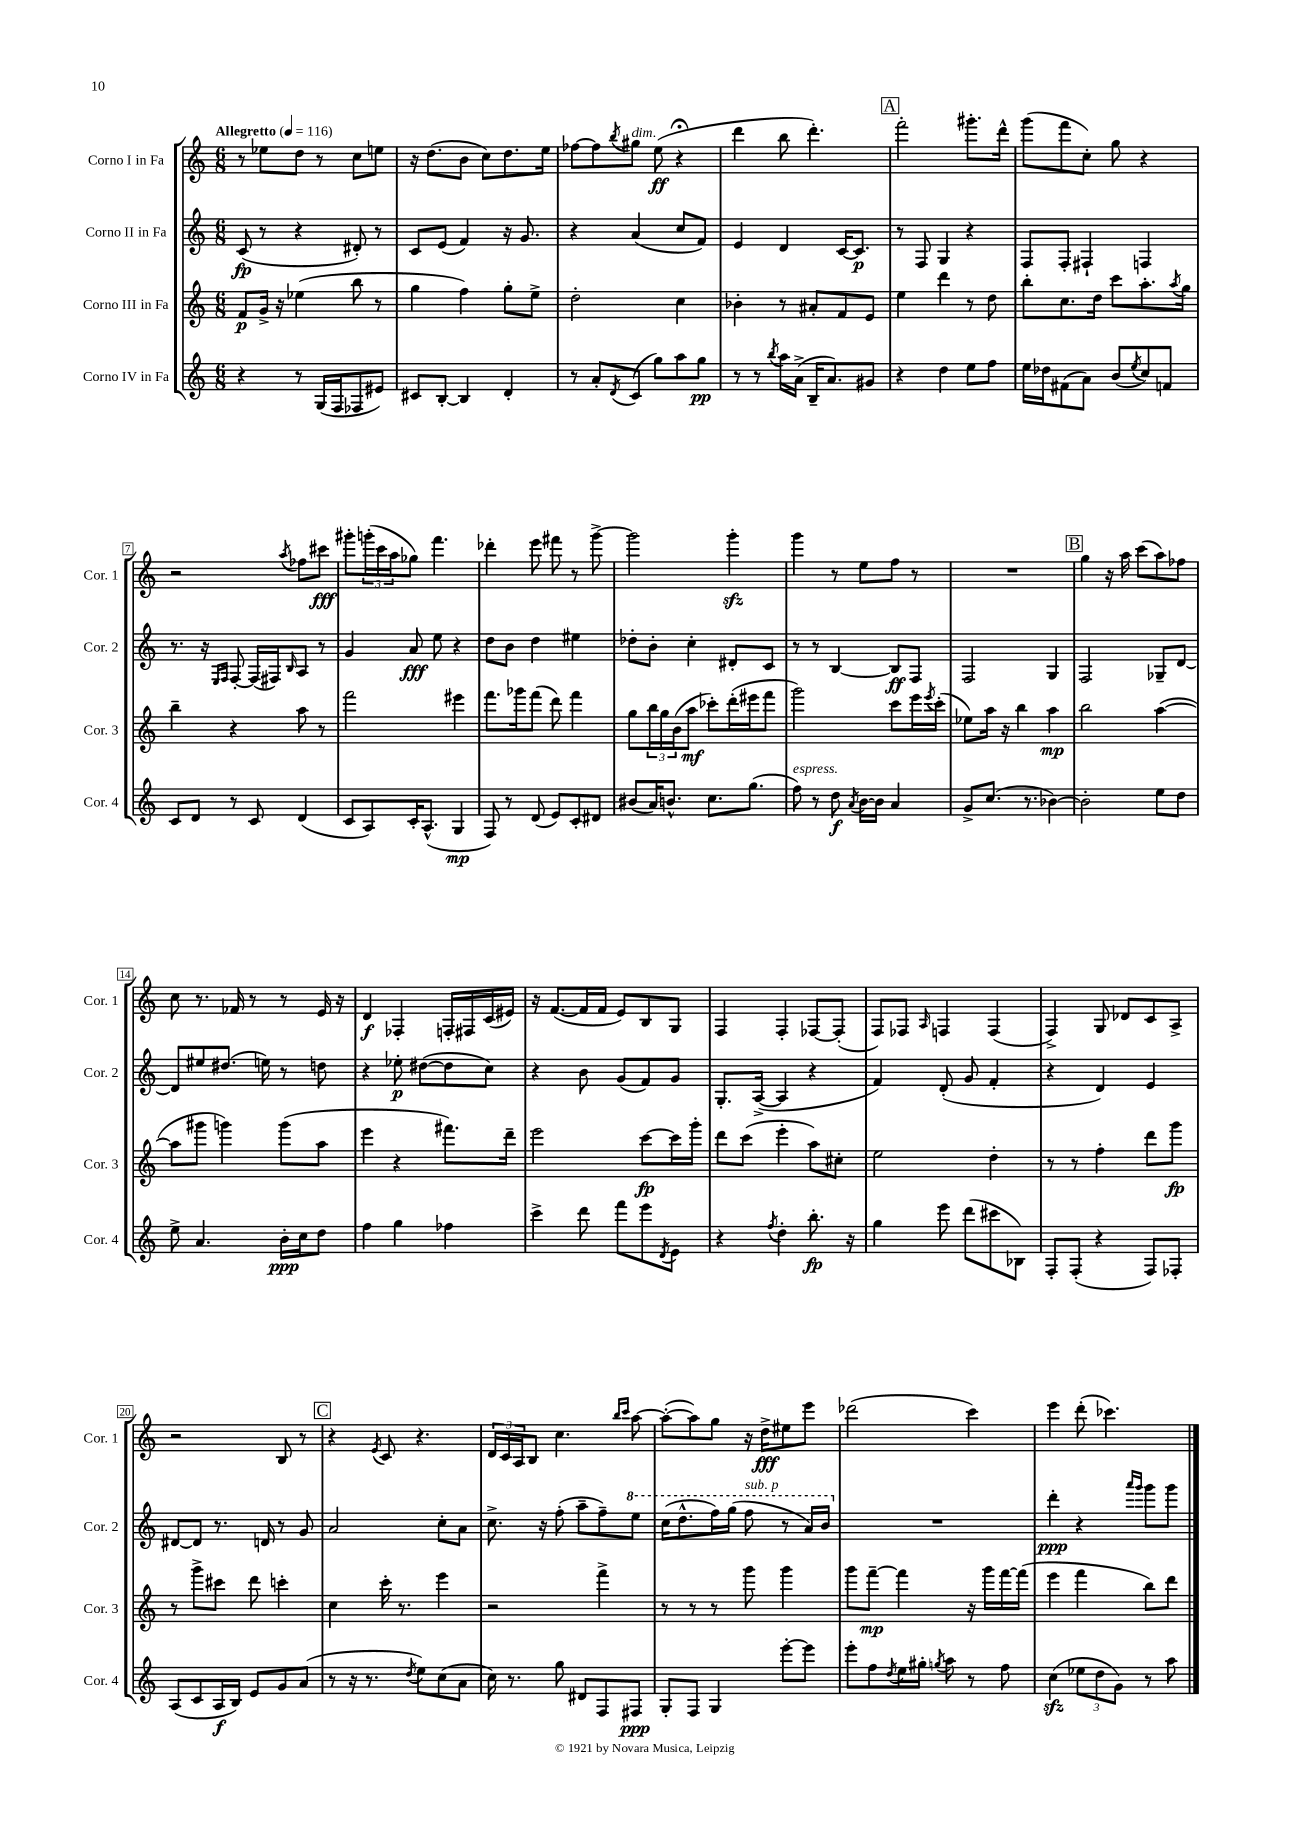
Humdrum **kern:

**kern	**dynam	**kern	**dynam	**kern	**dynam	**kern	**dynam
*part4	*part4	*part3	*part3	*part2	*part2	*part1	*part1
*staff4	*staff4	*staff3	*staff3	*staff2	*staff2	*staff1	*staff1
*I"Corno IV in Fa	*	*I"Corno III in Fa	*	*I"Corno II in Fa	*	*I"Corno I in Fa	*
*I'Cor. 4	*	*I'Cor. 3	*	*I'Cor. 2	*	*I'Cor. 1	*
*clefG2	*	*clefG2	*	*clefG2	*	*clefG2	*
*k[]	*	*k[]	*	*k[]	*	*k[]	*
*M6/8	*	*M6/8	*	*M6/8	*	*M6/8	*
*MM116	*	*MM116	*	*MM116	*	*MM116	*
=1	=1	=1	=1	=1	=1	=1	=1
!	!	!	!	!	!	!LO:TX:a:B:t=Allegretto	!
4r	.	8f/L	p	(8c/	fp	8r	.
.	.	16g^/Jk	.	8r	.	8ee-X\L	.
.	.	16r	.	.	.	.	.
8r	.	(4ee-X\	.	4r	.	8dd\J	.
(16G/LL	.	.	.	.	.	8r	.
16F/J	.	.	.	.	.	.	.
8F-X/	.	8bb\	.	8d#X'/)	.	8cc\L	.
8e#X/J)	.	8r	.	8r	.	8een\J	.
=2	=2	=2	=2	=2	=2	=2	=2
8c#X/L	.	4gg\	.	8c/L	.	16r	.
.	.	.	.	.	.	(8.dd\L	.
[8B'/J	.	.	.	(8e/J	.	.	.
4B/]	.	4ff\)	.	4f/)	.	8b\J	.
.	.	.	.	.	.	8cc\L)	.
4d'/	.	8gg'\L	.	16r	.	8.dd\	.
.	.	.	.	8.g/	.	.	.
.	.	8ee^\J	.	.	.	.	.
.	.	.	.	.	.	16ee\Jk	.
=3	=3	=3	=3	=3	=3	=3	=3
8r	.	2dd'\	.	4r	.	[8ff-X\L	.
8a'/L	.	.	.	.	.	8ff-\]	.
8qd/	.	.	.	.	.	8qbb/	.
!	!	!	!	!	!	!LO:TX:a:i:t=dim.	!
(8c/J	.	.	.	(4a/	.	8gg#X\J	.
8gg\L)	.	.	.	.	.	(8ee\	ff
8aa\	.	4cc\	.	8cc/L	.	4r;<	.
8gg\J	pp	.	.	8f/J)	.	.	.
=4	=4	=4	=4	=4	=4	=4	=4
8r	.	4b-X'\	.	4e/	.	4ddd\	.
8r	.	.	.	.	.	.	.
8qbb/	.	.	.	.	.	.	.
16aa\LL	.	8r	.	4d/	.	8bb\	.
(16a^\JJ	.	.	.	.	.	.	.
16B~/KL	.	8a#X'/L	.	.	.	4.ddd'\)	.
8.a/)	.	.	.	.	.	.	.
.	.	8f/	.	[16c/KL	.	.	.
.	.	.	.	8.c/J]	p	.	.
8g#X/J	.	8e/J	.	.	.	.	.
!!LO:REH:place=s1:t=A
=5	=5	=5	=5	=5	=5	=5	=5
4r	.	4ee\	.	8r	.	2fff'\	.
.	.	.	.	8F/	.	.	.
4dd\	.	4ddd\	.	4G/	.	.	.
8ee\L	.	8r	.	4r	.	8.ggg#X'\L	.
8ff\J	.	8dd\	.	.	.	.	.
.	.	.	.	.	.	16ddd^^\Jk	.
=6	=6	=6	=6	=6	=6	=6	=6
16ee\LL	.	8bb'\L	.	8F/L	.	(8ggg\L	.
16dd-X\J	.	.	.	.	.	.	.
(8f#X\	.	8.cc\	.	8F'/J	.	8fff\	.
8a\J)	.	.	.	4F#X`/	.	8cc'\J)	.
.	.	16dd\Jk	.	.	.	.	.
(8b/L	.	8ccc\L	.	.	.	8gg\	.
8qee/	.	.	.	.	.	.	.
8cc/)	.	8.aa'\	.	4Fn/	.	4r	.
8fn/J	.	.	.	.	.	.	.
.	.	8qaa/	.	.	.	.	.
.	.	16gg\Jk	.	.	.	.	.
!!LO:LB:g=z
=7	=7	=7	=7	=7	=7	=7	=7
8c/L	.	4bb~\	.	8.r	.	2r	.
8d/J	.	.	.	.	.	.	.
.	.	.	.	16r	.	.	.
.	.	.	.	16qqE/LL	.	.	.
.	.	.	.	16qqF/JJ	.	.	.
8r	.	4r	.	[8F'/	.	.	.
8c/	.	.	.	(16F/LL]	.	.	.
.	.	.	.	16F#X/J)	.	.	.
.	.	.	.	16qqB/	.	8qaa/	.
(4d/	.	8aa\	.	8A/J	.	8ff-X\L	.
.	.	8r	.	8r	.	8ccc#X\J	fff
=8	=8	=8	=8	=8	=8	=8	=8
8c/L	.	2fff\	.	4g/	.	8ggg#X'\L	.
8A/)	.	.	.	.	.	(24gggn'\L	.
.	.	.	.	.	.	24ccc\	.
.	.	.	.	.	.	24aa\J	.
16c'/K	.	.	.	8a/	fff	8gg-X\J)	.
(8.A^^/J	.	.	.	.	.	.	.
.	.	.	.	8ee\	.	4.fff\	.
4G/	mp	4eee#X\	.	4r	.	.	.
=9	=9	=9	=9	=9	=9	=9	=9
8F/)	.	8.fff\L	.	8dd\L	.	4ddd-X'\	.
8r	.	.	.	8b\J	.	.	.
.	.	16ggg-X\k	.	.	.	.	.
(8d/	.	(8fff\J	.	4dd\	.	8eee\	.
8e/L)	.	8ddd\)	.	.	.	8fff#X\	.
8c'/	.	4fff\	.	4ee#X\	.	8r	.
8d#X/J	.	.	.	.	.	[8ggg^\	.
=10	=10	=10	=10	=10	=10	=10	=10
(8b#X/L	.	8gg\L	.	8dd-X'\L	.	2ggg\]	.
16a/K)	.	24bb\L	.	8b'\J	.	.	.
.	.	24gg\	.	.	.	.	.
8.bn^^/J	.	.	.	.	.	.	.
.	.	(24b\J	.	.	.	.	.
.	.	8aa\J	mf	4cc'\	.	.	.
8.cc\L	.	8ccc-X'\L)	.	.	.	.	.
.	.	(16ddd'\L	.	8d#X'/L	.	4gggzz'\	.
(8.gg\J	.	16eee#X\J	.	.	.	.	.
.	.	8fff\J	.	8c/J	.	.	.
=11	=11	=11	=11	=11	=11	=11	=11
!LO:TX:a:i:t=espress.	!	!	!	!	!	!	!
8ff\)	.	2ggg\)	.	8r	.	4ggg\	.
8r	.	.	.	8r	.	.	.
8dd\	f	.	.	[4B/	.	8r	.
8qa/	.	.	.	.	.	.	.
[16b\LL	.	.	.	.	.	8ee\L	.
16b\JJ]	.	.	.	.	.	.	.
4a/	.	8ccc\L	.	8B/L]	ff	8ff\J	.
.	.	16eee\L	.	8F/J	.	8r	.
.	.	8qeee/	.	.	.	.	.
.	.	(16ccc'\JJ	.	.	.	.	.
=12	=12	=12	=12	=12	=12	=12	=12
8g^/L	.	8ee-X\L)	.	2F/	.	2.r	.
(8.cc/J	.	16aa\Jk	.	.	.	.	.
.	.	16r	.	.	.	.	.
.	.	4bb\	.	.	.	.	.
8.r	.	.	.	.	.	.	.
[4b-X\)	.	4aa\	mp	4G/	.	.	.
!!LO:REH:place=s1:t=B
=13	=13	=13	=13	=13	=13	=13	=13
2b-'\]	.	2bb\	.	2F/	.	4gg\	.
.	.	.	.	.	.	16r	.
.	.	.	.	.	.	16aa\	.
.	.	.	.	.	.	(8ccc\L	.
8ee\L	.	([4aa\	.	8G-X~/L	.	8aa\)	.
8dd\J	.	.	.	[8d/J	.	8ff-X\J	.
!!LO:LB:g=z
=14	=14	=14	=14	=14	=14	=14	=14
8ee^\	.	8aa\L]	.	8d/L]	.	8cc\	.
4.a/	.	8ggg#X\J	.	8ee#X/	.	8.r	.
.	.	4gggn\)	.	(8.dd#X/J	.	.	.
.	.	.	.	.	.	16f-X/	.
.	.	.	.	.	.	8r	.
.	.	.	.	16een\)	.	.	.
16b'\LL	ppp	(8ggg\L	.	8r	.	8r	.
16cc\J	.	.	.	.	.	.	.
8dd\J	.	8aa\J	.	8ddn\	.	16e/	.
.	.	.	.	.	.	16r	.
=15	=15	=15	=15	=15	=15	=15	=15
4ff\	.	4eee\	.	4r	.	4d/	f
4gg\	.	4r	.	8ee-X'\	p	4F-X'/	.
.	.	.	.	([8dd#X\L	.	.	.
4ff-X\	.	8.fff#X\L)	.	8dd#\]	.	16Fn'/LL	.
.	.	.	.	.	.	16F#X/	.
.	.	.	.	8cc\J)	.	(16c/	.
.	.	16ddd~\Jk	.	.	.	16e#X/JJ)	.
=16	=16	=16	=16	=16	=16	=16	=16
4ccc^\	.	2eee\	.	4r	.	16r	.
.	.	.	.	.	.	([8.f/L	.
8ddd\	.	.	.	8b\	.	16f/L]	.
.	.	.	.	.	.	16f/JJ	.
8fff\L	.	.	.	(8g/L	.	8e/L)	.
8eee\	.	[8ccc\L	fp	8f/)	.	8B/	.
8qd/	.	.	.	.	.	.	.
8e\J	.	16ccc\L]	.	8g/J	.	8G/J	.
.	.	16ggg'\JJ	.	.	.	.	.
=17	=17	=17	=17	=17	=17	=17	=17
4r	.	8ddd\L	.	8.G'/L	.	4F/	.
.	.	(8ccc\J	.	.	.	.	.
.	.	.	.	([16A^/Jk	.	.	.
8qff/	.	.	.	.	.	.	.
4dd'\	.	4eee'\	.	4A/]	.	4F'/	.
8.bb'\	fp	8aa\L)	.	4r	.	[8F-X/L	.
.	.	8cc#X'\J	.	.	.	(8F-'/J]	.
16r	.	.	.	.	.	.	.
=18	=18	=18	=18	=18	=18	=18	=18
4gg\	.	2ee\	.	4f/)	.	8F/L)	.
.	.	.	.	.	.	8F-X/J	.
.	.	.	.	.	.	16qqA/	.
8eee\	.	.	.	(8d'/	.	4Fn/	.
(8ddd\L	.	.	.	8g/	.	.	.
8ccc#X\	.	4dd'\	.	4f'/	.	(4F/	.
8B-X\J)	.	.	.	.	.	.	.
=19	=19	=19	=19	=19	=19	=19	=19
8F'/L	.	8r	.	4r	.	4F^/)	.
(8F'/J	.	8r	.	.	.	.	.
4r	.	4ff'\	.	4d/)	.	8G/	.
.	.	.	.	.	.	8d-X/L	.
8F/L)	.	8ddd\L	.	4e/	.	8c/	.
8F-X'/J	.	8ggg\J	fp	.	.	8A^/J	.
!!LO:LB:g=z
=20	=20	=20	=20	=20	=20	=20	=20
(8A/L	.	8r	.	[8d#X/L	.	2r	.
8c/	.	8ggg^\L	.	8d#/J]	.	.	.
16A/L	f	8ccc#X\J	.	8.r	.	.	.
16B/JJ)	.	.	.	.	.	.	.
8e/L	.	8ddd\	.	.	.	.	.
.	.	.	.	16dn/	.	.	.
8g/	.	4cccn'\	.	8r	.	8B/	.
(8a/J	.	.	.	8g/	.	8r	.
!!LO:REH:place=s1:t=C
=21	=21	=21	=21	=21	=21	=21	=21
8r	.	4cc\	.	2a/	.	4r	.
16r	.	.	.	.	.	.	.
8.r	.	.	.	.	.	.	.
.	.	.	.	.	.	8qe/	.
.	.	16ccc'\	.	.	.	8c/	.
.	.	8.r	.	.	.	.	.
8qdd/	.	.	.	.	.	.	.
8ee\L)	.	.	.	.	.	4.r	.
(8cc\	.	4eee\	.	8cc'\L	.	.	.
8a\J	.	.	.	8a\J	.	.	.
=22	=22	=22	=22	=22	=22	=22	=22
16cc\)	.	2r	.	8.cc^\	.	24d/LL	.
.	.	.	.	.	.	24c/	.
8.r	.	.	.	.	.	.	.
.	.	.	.	.	.	24A/J	.
.	.	.	.	.	.	8B/J	.
.	.	.	.	16r	.	.	.
8gg\	.	.	.	(8ff'\	.	4.cc\	.
8d#X/L	.	.	.	8aa~\L	.	.	.
8F/	.	4fff^\	.	8ff~\)	.	.	.
.	.	.	.	.	.	16qqbb/LL	.
.	.	.	.	.	.	16qqccc/JJ	.
*	*	*	*	*8va	*	*	*
8F#X/J	ppp	.	.	8eee\J	.	[8aa\	.
=23	=23	=23	=23	=23	=23	=23	=23
8G'/L	.	8r	.	(16ccc\KL	.	(8aa'\L_	.
.	.	.	.	8.ddd^^\	.	.	.
8F/J	.	8r	.	.	.	8aa\])	.
4G/	.	8r	.	16fff\L)	.	8gg\J	.
.	.	.	.	(16ggg\JJ	.	.	.
!	!	!	!	!LO:TX:a:i:t=sub. p	!	!	!
.	.	8ggg\	.	8fff\	.	16r	.
.	.	.	.	.	.	16dd^\KL	fff
[8eee'\L	.	4ggg\	.	8r	.	8ee#X\	.
8eee\J]	.	.	.	16aa/LL)	.	8eee\J	.
.	.	.	.	16bb/JJ	.	.	.
=24	=24	=24	=24	=24	=24	=24	=24
*	*	*	*	*X8va	*	*	*
8eee'\L	.	8ggg\L	.	2.r	.	(2ddd-X\	.
8ff\	.	[8fff~\J	mp	.	.	.	.
8qdd/	.	.	.	.	.	.	.
16ee\L	.	4fff\]	.	.	.	.	.
16gg#X'\JJ	.	.	.	.	.	.	.
8qggn/	.	.	.	.	.	.	.
8aa\	.	.	.	.	.	.	.
8r	.	16r	.	.	.	4ccc\)	.
.	.	16ggg\LL	.	.	.	.	.
8ff\	.	[16fff\	.	.	.	.	.
.	.	(16fff\JJ]	.	.	.	.	.
=25	=25	=25	=25	=25	=25	=25	=25
(4cczz\	.	4eee\	.	4ddd'\	ppp	4eee\	.
12ee-X\L	.	4fff\	.	4r	.	(8ddd'\	.
12dd\	.	.	.	.	.	.	.
.	.	.	.	.	.	4.ccc-X\)	.
12g\J)	.	.	.	.	.	.	.
.	.	.	.	16qqaaa/LL	.	.	.
.	.	.	.	16qqggg/JJ	.	.	.
8r	.	8bb\L)	.	8ggg\L	.	.	.
8aa\	.	8ddd\J	.	8ggg\J	.	.	.
==	==	==	==	==	==	==	==
*-	*-	*-	*-	*-	*-	*-	*-
